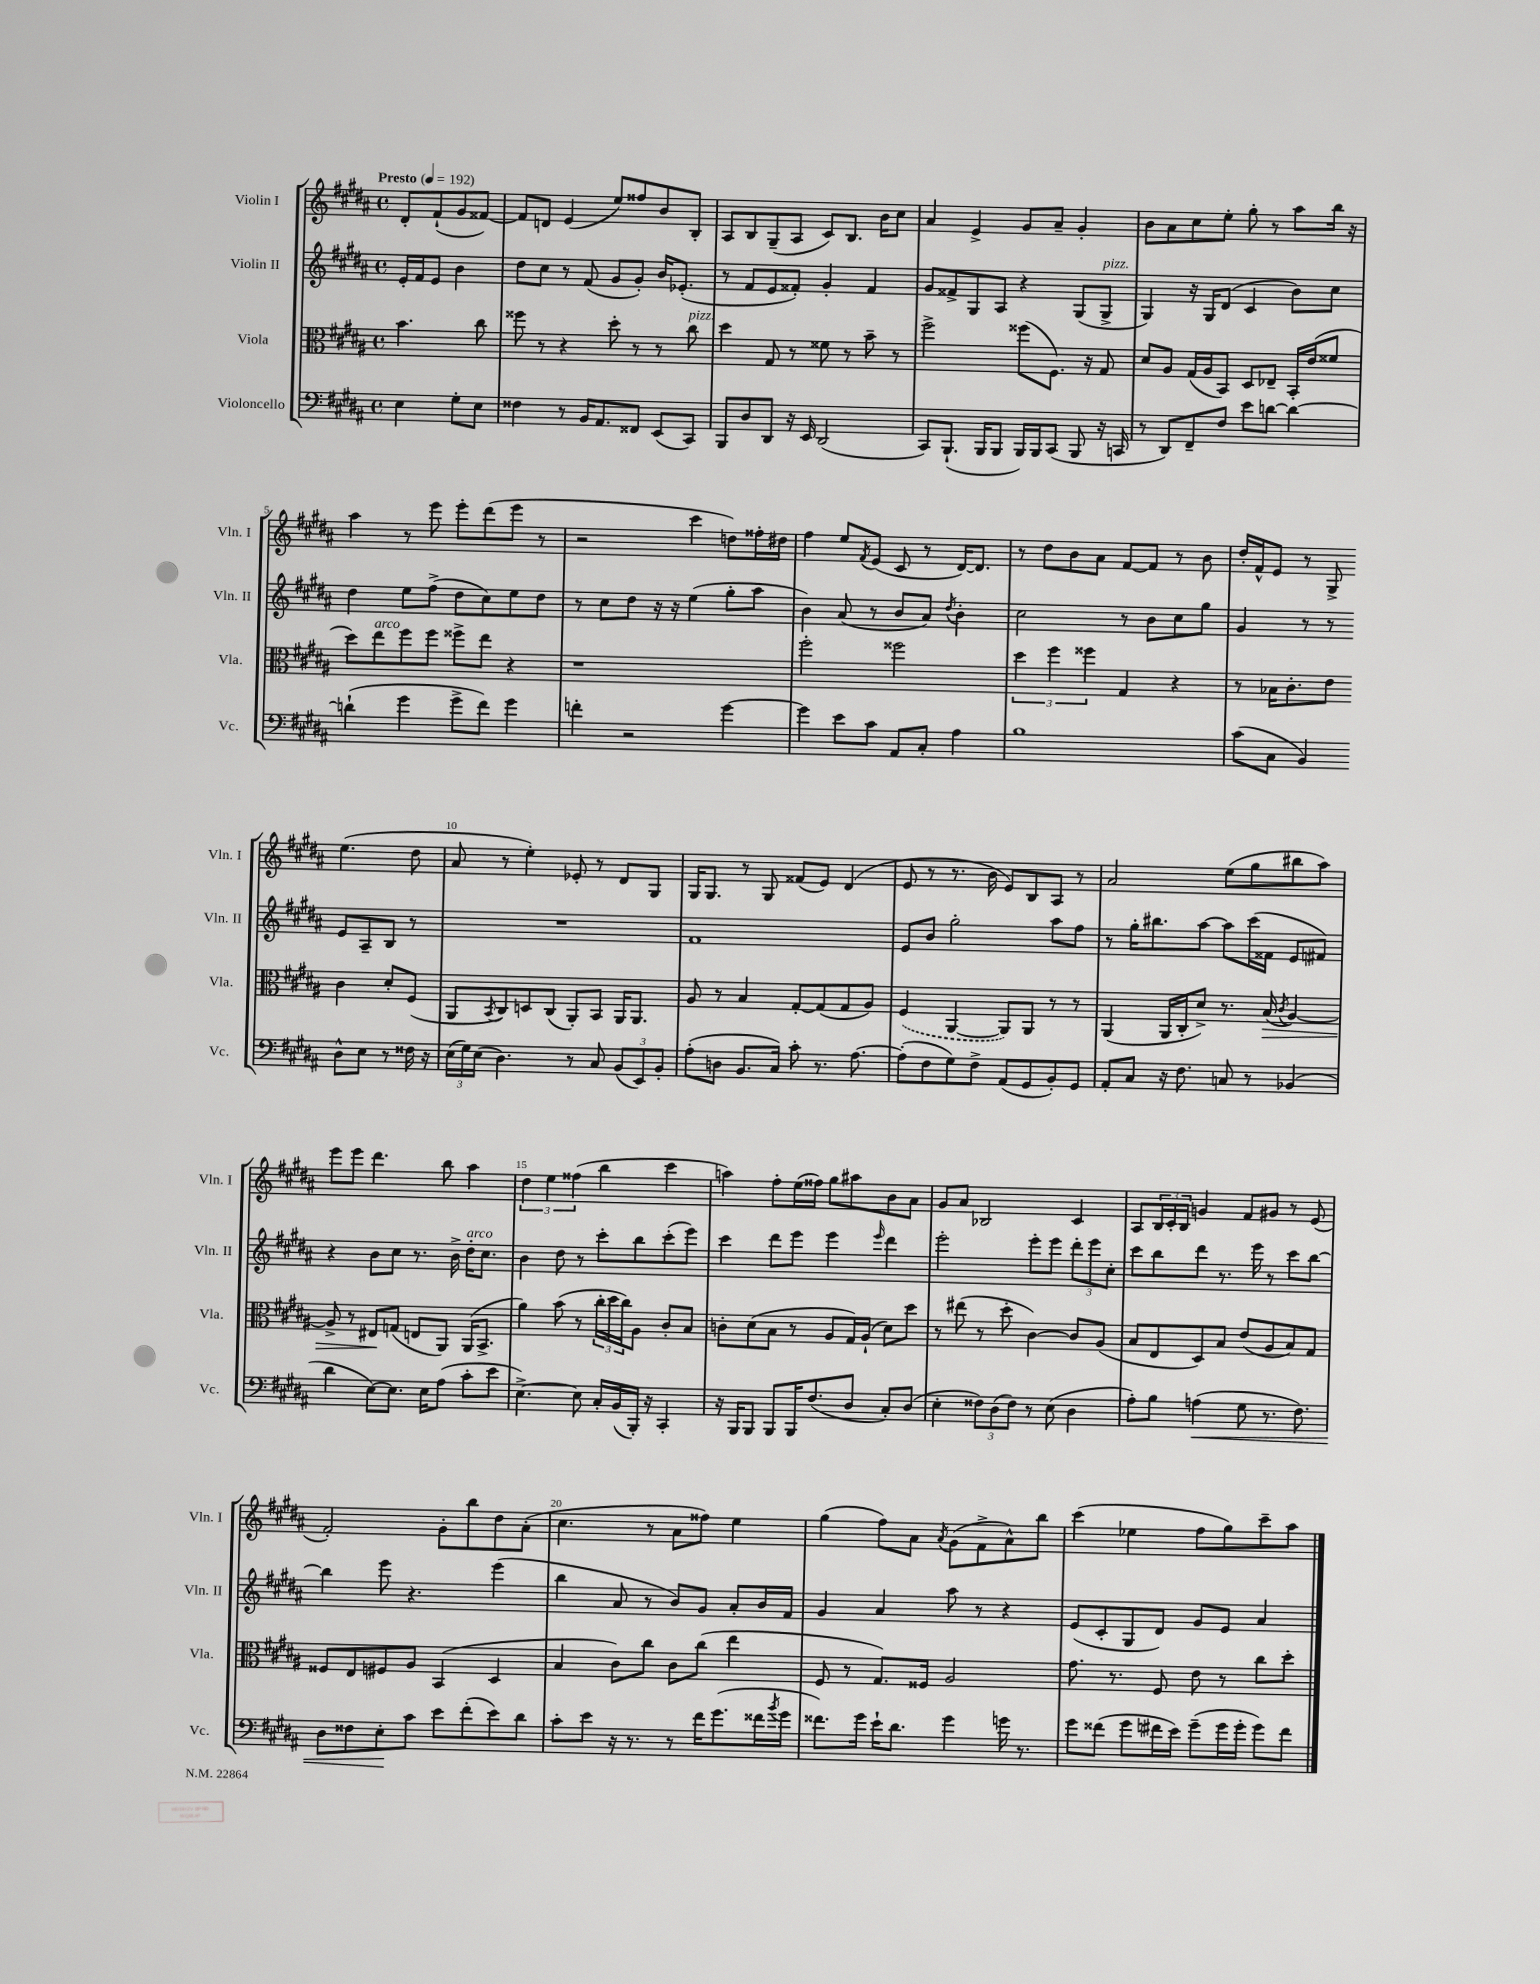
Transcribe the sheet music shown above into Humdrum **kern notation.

**kern	**kern	**kern	**kern
*staff4	*staff3	*staff2	*staff1
*clefF4	*clefC3	*clefG2	*clefG2
*k[f#c#g#d#a#]	*k[f#c#g#d#a#]	*k[f#c#g#d#a#]	*k[f#c#g#d#a#]
*M4/4	*M4/4	*M4/4	*M4/4
*met(c)	*met(c)	*met(c)	*met(c)
*MM192	*MM192	*MM192	*MM192
4E	4.b	16e'	8d#'
.	.	16f#	.
.	.	8e	(8f#`
8G#'	.	4b	8g#
8E	8cc#	.	[8f##)
=	=	=	=
4F##	8ff##	8dd#	8f##]
.	8r	8cc#	8d
8r	4r	8r	(4e
16BB	.	(8f#	.
8.AA#	.	.	.
.	8dd#'	8g#	8ee)
8FF##	8r	8g#')	8ff##
(8EE	8r	16b	8b
.	.	(8.e-'	.
8CC#)	8cc#	.	8B'
=	=	=	=
8BBB	4dd#	8r	8A#
8D#	.	8f#	8B
8DD#	8G#	8e	(8G#~
16r	8r	8f##')	8A#
16EE	.	.	.
(2DD#	8f##	4g#'	8c#)
.	8r	.	8.B
.	8b~	4f##	.
.	.	.	16b
.	8r	.	8cc#
=	=	=	=
8CC#)	2ff#^	8g#	4a#
(8.BBB`	.	8f##^	.
.	.	8G#	4e^
16BBB	.	.	.
8BBB	.	8A#	.
16BBB)	(8ff##	4r	8g#
16BBB	.	.	.
(8CC#	8.F#)	.	8a#~
8BBB	.	(8G#	4g#'
.	16r	.	.
16r	8G#	8G#^	.
16CC	.	.	.
=	=	=	=
8r	8d#	4G#)	8b
8DD#)	8A#	.	8a#
8FF#~	(16G#	16r	8cc#
.	16A#	16G#	.
8F#	8BB)	(8d#	8ee'
8e	8D#	4c#	8gg#'
[8d	8E-~	.	8r
4d_	16BB'	8b)	8aa#
.	(16e	.	.
.	8f##	8cc#	16bb
.	.	.	16r
=	=	=	=
(4d`]	8dd#)	4dd#	4aa#
.	8ee	.	.
4g#	8ff#	8ee	8r
.	8ff#	(8ff#^	8eee
8g#^	8ff##^	8dd#	8eee'
8f#)	8ee	8cc#)	(8ddd#
4g#	4r	8ee	8eee
.	.	8dd#	8r
=	=	=	=
4f'	1r	8r	2r
.	.	8cc#	.
2r	.	8dd#	.
.	.	16r	.
.	.	16r	.
.	.	(4ee	4ccc#
[4g#	.	8gg#'	8dd)
.	.	8aa#	16ff##'
.	.	.	16dd#
=	=	=	=
4g#]	2ff#'	4b)	4ff#
8e	.	(8a#	8ee
.	.	.	8qf#
8c#	.	8r	(8e
8AA#	2ff##	8b	8c#
8C#'	.	8a#)	8r
.	.	8qdd#	.
4A#	.	4b'	[16d#)
.	.	.	8.d#]
=	=	=	=
1B	6dd#	2cc#	8r
.	.	.	8dd#
.	6ff#	.	.
.	.	.	8b
.	6ff##	.	.
.	.	.	8a#
.	4G#	8r	[8f#
.	.	8b	8f#]
.	4r	8cc#	8r
.	.	8gg#	8b
=	=	=	=
(8c#	8r	4g#	16dd#'
.	.	.	16f#^^
8C#	16B-	.	8e
.	8.c#'	.	.
4BB)	.	8r	8r
.	8e	8r	8G#^
8D#^^	4c#	8e	(4.ee
8E	.	8A#~	.
8r	8d#'	8B	.
16F##	(8F#	8r	8dd#
16r	.	.	.
=	=	=	=
(24E	8AA#	1r	8a#
24G#)	.	.	.
(24E	.	.	.
.	8qBB	.	.
4.D#)	8C#)	.	8r
.	8D	.	4ee')
.	(8C#	.	.
8r	8AA#')	.	8e-'
8C#	8BB	.	8r
(12BB	16AA#	.	8d#
.	8.AA#	.	.
12EE)	.	.	.
.	.	.	8G#
12BB'	.	.	.
=	=	=	=
(8A#'	8A#	1f#	16G#
.	.	.	8.G#
8D	8r	.	.
8.BB	4B	.	8r
.	.	.	8G#
16C#)	.	.	.
8c#'	[8G#'	.	(8f##
8.r	(8G#]	.	8e)
.	8G#	.	(4d#
[8.A#	.	.	.
.	8A#)	.	.
=	=	=	=
(8A#']	(4F#	8e	8e
8F#	.	8b	8r
8G#)	[4AA#	2gg#'	8.r
8F#^	.	.	.
.	.	.	16b
(8AA#	8AA#])	.	8e)
8GG#	8AA#	.	8B
8BB')	8r	8aa#	8A#
8GG#	8r	8ff#	8r
=	=	=	=
8AA#'	(4AA#	8r	2a#
8C#	.	16gg#'	.
.	.	8.bb#	.
16r	16AA#	.	.
8.F#	16C#'	.	.
.	8d#^)	[8aa#	.
8C	8.r	8aa#]	(8ee
8r	.	(16ccc#	8gg#
.	(16B	16f##	.
.	8qc#	.	.
(4BB-	[4A#)	8e	8bb#
.	.	8f#)	8aa#)
=	=	=	=
4d#	8A#^]	4r	8eee
.	8r	.	8eee
[8E)	8E#	8b	4.ddd#
8.E]	(8G	8cc#	.
.	8E	8.r	.
16E	.	.	.
(8A#	8AA#)	.	8bb
.	.	16b^	.
8c#'	(16AA#	16dd#'	4aa#
.	8.BB^	8.cc#	.
8e	.	.	.
=	=	=	=
[4.E^)	4a#)	4b	6dd#
.	.	.	6ee
.	(8b	8dd#	.
.	.	.	(6ff##
8E]	8r	8r	.
16C#'	24cc#'	8ccc#'	4bb
.	24dd#	.	.
(16BB	.	.	.
.	24cc#)	.	.
16BBB')	8A#	8bb	.
16r	.	.	.
4CC#'	8c#'	(8ccc#'	4ccc#
.	8B	8eee)	.
=	=	=	=
16r	8c'	4ccc#	4aa)
16BBB	.	.	.
8BBB	(8d#	.	.
8BBB	8B	8ddd#	8ff#'
16BBB	8r	8eee	(16ee
(8.F#	.	.	16ff##)
.	8A#	4eee	8gg#
8D#	16G#)	.	8aa#
.	(16A#`	.	.
.	.	16qqeee	.
8C#')	8d#)	4ddd#	8b
(8D#	8dd#	.	8a#
=	=	=	=
4E'	8r	2eee'	8g#
.	(8ee#	.	8a#
12F##)	8r	.	2B-
(12D#	.	.	.
.	8dd#'	.	.
12F##)	.	.	.
8r	[4c#)	8eee'	.
(8E	.	8eee	.
4D#	8c#]	12ddd#'	4c#
.	.	12eee	.
.	(8A#	.	.
.	.	12cc#'	.
=	=	=	=
8A#')	8B	8ccc#	8A#
8B	8E	8bb	24B
.	.	.	24c#'
.	.	.	24B
(4A	8D#)	8ddd#	4g
.	8B	8.r	.
8G#	(8e	.	8f#
.	.	16eee	.
8.r	8A#	8r	8g#
.	8B)	8ccc#	8r
8.F#)	.	.	.
.	8G#	[8bb	(8e
=	=	=	=
8D#	8F##	4bb]	2f#')
8F##	8E	.	.
8E'	8F#	8eee	.
8c#	8A#	4.r	.
8e	(4BB	.	8g#'
(8f#'	.	.	8bb
8e)	4D#	(4eee	8dd#
8d#	.	.	(8a#'
=	=	=	=
8c#'	4B	4bb	4.cc#
8e	.	.	.
16r	8c#)	8a#	.
8.r	.	.	.
.	8cc#	8r	8r
8r	8c#	8b)	8a#
16f#	(8cc#	8g#	8ff##)
(8.g#	.	.	.
.	4ee	8a#'	4ee
16f##	.	16b	.
8qb	.	.	.
16g#	.	16f#	.
=	=	=	=
8.f##)	8F#	4g#	(4gg#
.	8r	.	.
16g#	.	.	.
16e`	8.G#)	4a#	8ff#)
8.d#	.	.	.
.	.	.	8a#
.	16F##	.	.
.	.	.	8qa#
4g#	2A#	8aa#	(8g#
.	.	8r	8f#^
16g	.	4r	8a#^^)
8.r	.	.	.
.	.	.	8bb
=	=	=	=
8g#	8.g#	(8e	(4ccc#
(8f##	.	8c#'	.
.	8.r	.	.
8g#	.	8G#	4ee-
16f#	8F#	8d#)	.
16e)	.	.	.
(8g#~	8e	8g#	8ff#
16g#	8r	8e	8gg#)
16g#'	.	.	.
8g#)	8cc#	4a#	8ccc#~
8f#	8dd#'	.	8aa#
==	==	==	==
*-	*-	*-	*-
